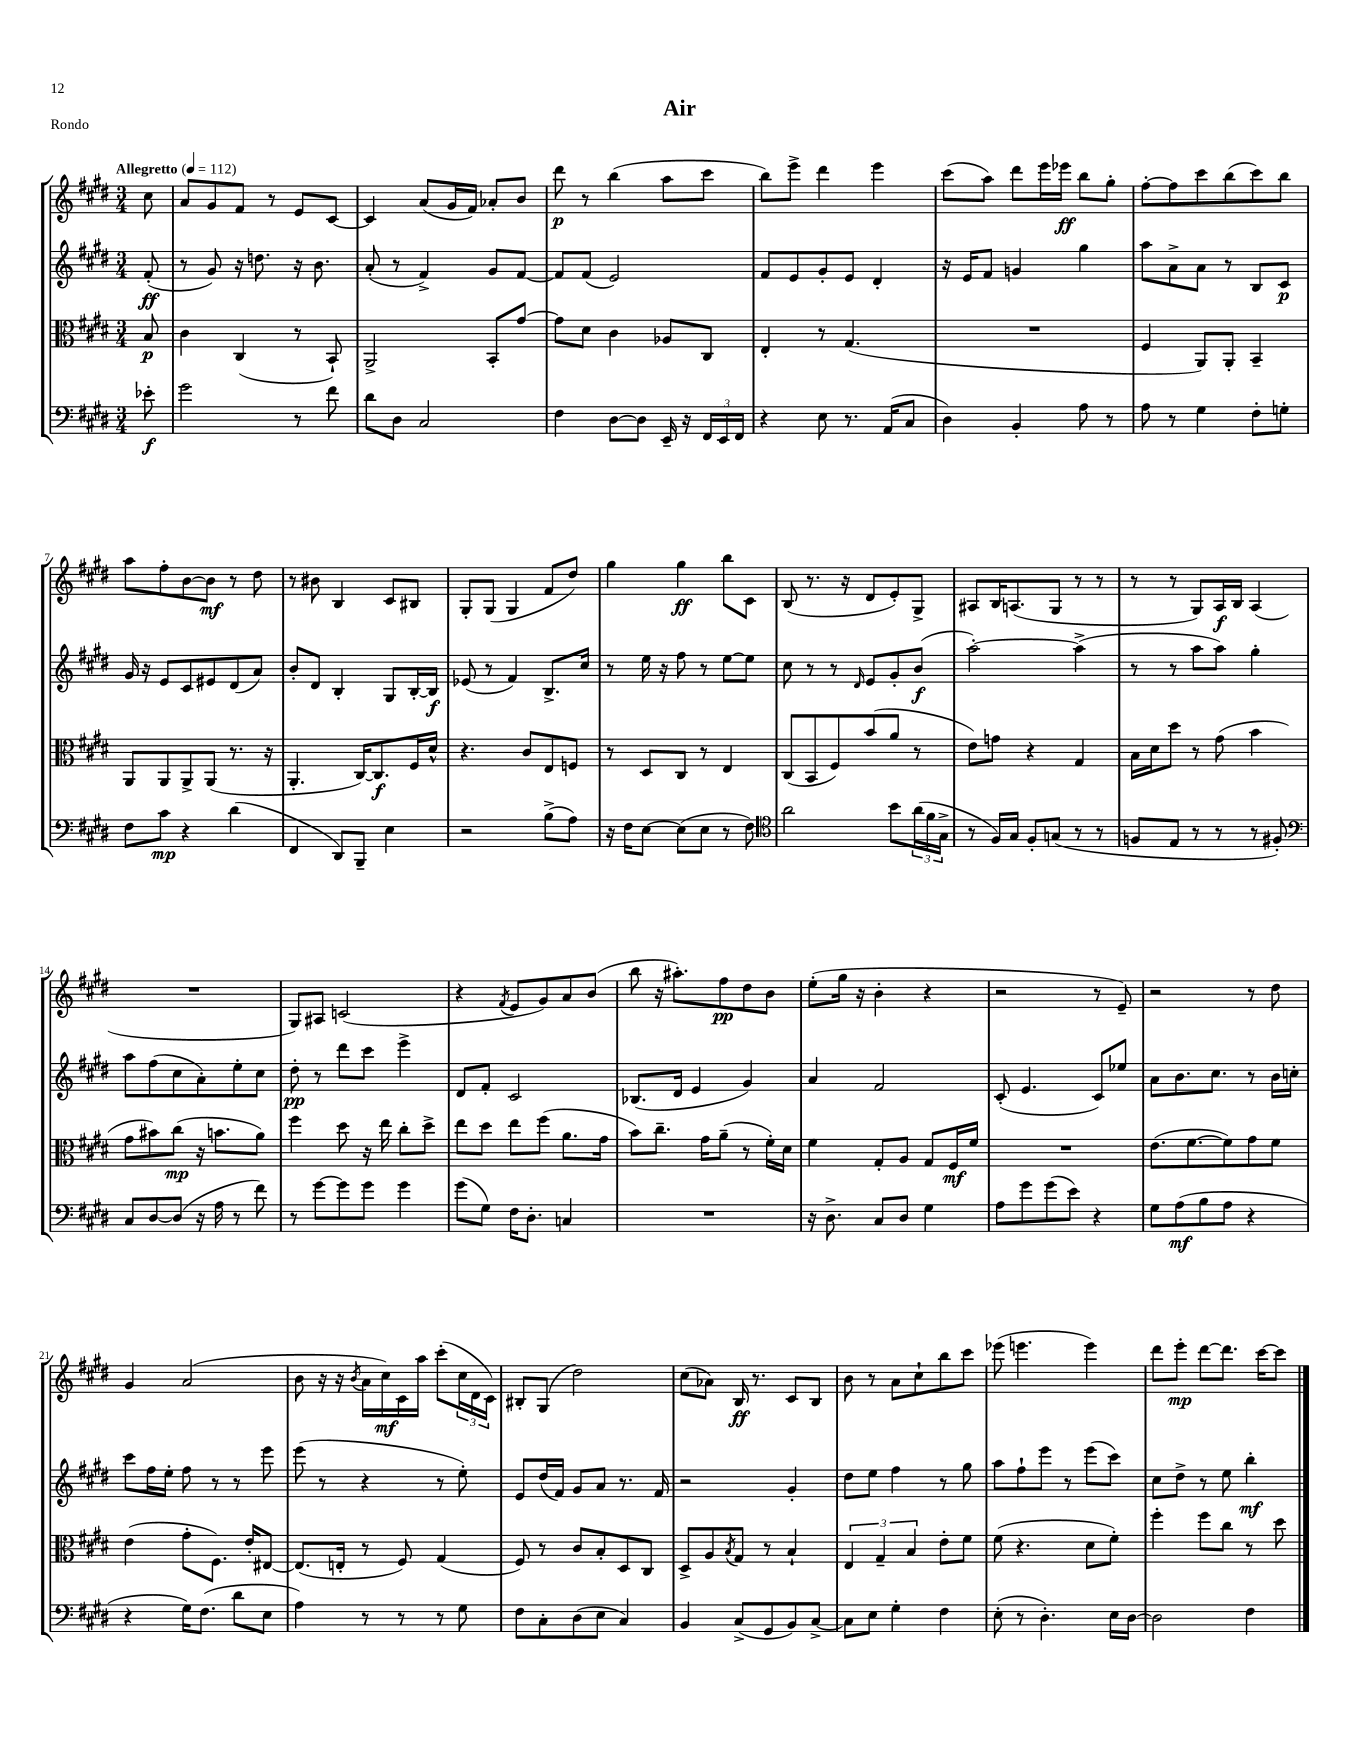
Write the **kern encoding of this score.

**kern	**kern	**kern	**kern
*staff4	*staff3	*staff2	*staff1
*clefF4	*clefC3	*clefG2	*clefG2
*k[f#c#g#d#]	*k[f#c#g#d#]	*k[f#c#g#d#]	*k[f#c#g#d#]
*M3/4	*M3/4	*M3/4	*M3/4
*MM112	*MM112	*MM112	*MM112
8e-'	8B	(8f#'	8cc#
=	=	=	=
2g#	4c#	8r	8a
.	.	8g#)	8g#
.	(4C#	16r	8f#
.	.	8.dd	.
.	.	.	8r
8r	8r	16r	8e
.	.	8.b	.
8f#	8BB`)	.	[8c#
=	=	=	=
8d#	2AA^	(8a'	4c#]
8D#	.	8r	.
2C#	.	4f#^)	(8a
.	.	.	16g#
.	.	.	16f#)
.	8BB'	8g#	8a-'
.	[8g#	[8f#	8b
=	=	=	=
4F#	8g#]	8f#]	8ddd#
.	8d#	(8f#	8r
[8D#	4c#	2e)	(4bb
8D#]	.	.	.
16EE~	8A-	.	8aa
16r	.	.	.
24FF#	8C#	.	8ccc#
24EE	.	.	.
24FF#	.	.	.
=	=	=	=
4r	4E'	8f#	8bb)
.	.	8e	8eee^
8E	8r	8g#'	4ddd#
8.r	(4.G#	8e	.
.	.	4d#'	4eee
(16AA	.	.	.
8C#	.	.	.
=	=	=	=
4D#)	2.r	16r	(8ccc#
.	.	16e	.
.	.	8f#	8aa)
4BB'	.	4g	8ddd#
.	.	.	16eee
.	.	.	16eee-
8A	.	4gg#	8bb
8r	.	.	8gg#'
=	=	=	=
8A	4F#	8aa	[8ff#'
8r	.	8a^	8ff#]
4G#	8AA)	8a	8ccc#
.	8AA'	8r	(8bb
8F#'	4BB~	8B	8ccc#)
8G'	.	8c#	8bb
=	=	=	=
8F#	8AA	16g#	8aa
.	.	16r	.
8c#	8AA	8e	8ff#'
4r	8AA^	8c#	[8b
.	(8AA	8e#	8b]
(4d#	8.r	(8d#	8r
.	.	8a)	8dd#
.	16r	.	.
=	=	=	=
4FF#	4.AA'	8b'	8r
.	.	8d#	8b#
8DD#)	.	4B'	4B
8BBB~	[16C#)	.	.
.	8.C#]	.	.
4E	.	8G#	8c#
.	16F#	[16B'	8B#
.	16d#^^	16B]	.
=	=	=	=
2r	4.r	(8e-	8G#'
.	.	8r	(8G#
.	.	4f#)	4G#
.	8c#	.	.
(8B^	8E	8.B^	8f#
8A)	8F	.	8dd#)
.	.	16cc#	.
=	=	=	=
16r	8r	8r	4gg#
16F#	.	.	.
[8E	8D#	16ee	.
.	.	16r	.
(8E]	8C#	8ff#	4gg#
8E	8r	8r	.
8r	4E	[8ee	8bb
8F#)	.	8ee]	8c#
=	=	=	=
*clefC4	*	*	*
2a	(8C#	8cc#	(8B
.	8BB	8r	8.r
.	8F#)	8r	.
.	.	.	16r
.	.	16qqd#	.
.	(8b	8e	8d#
8b	8a	8g#'	8e')
(24a	8r	(8b	8G#^
24f#	.	.	.
24G#^	.	.	.
=	=	=	=
8r	8e)	[2aa')	8A#
16F#)	8g	.	16B
16G#	.	.	(8.A
8F#'	4r	.	.
(8G	.	.	8G#
8r	4G#	(4aa^]	8r
8r	.	.	8r
=	=	=	=
8F	16B	8r	8r
.	16d#	.	.
8E	8dd#	8r	8r
8r	8r	8aa	8G#)
8r	(8g#	8aa)	16A
.	.	.	16B
8r	4b	4gg#'	(4A
8F#')	.	.	.
=	=	=	=
*clefF4	*	*	*
8C#	8g#	8aa	2.r
[8D#	8b#)	(8ff#	.
(8D#]	(8cc#	8cc#	.
16r	16r	8a')	.
16A	8.b	.	.
8r	.	8ee'	.
8f#)	8a)	8cc#	.
=	=	=	=
8r	4ff#	8dd#'	8G#)
[8g#	.	8r	8A#
8g#]	8dd#	8ddd#	(2c
8g#	16r	8ccc#	.
.	16ee	.	.
4g#	8cc#'	4eee^	.
.	8dd#^	.	.
=	=	=	=
(8g#	8ee	8d#	4r
8G#)	8dd#	8f#'	.
.	.	.	8qf#
16F#	8ee	2c#	8e
8.D#'	.	.	.
.	(8ff#	.	8g#)
4C	8.a	.	8a
.	.	.	(8b
.	16g#	.	.
=	=	=	=
2.r	8b)	(8.B-	8bb
.	8.cc#~	.	16r
.	.	16d#	8.aa#')
.	.	4e	.
.	16g#	.	.
.	(8a~	.	8ff#
.	8r	4g#)	8dd#
.	16f#')	.	8b
.	16d#	.	.
=	=	=	=
16r	4f#	4a	(8ee'
8.D#^	.	.	.
.	.	.	16gg#
.	.	.	16r
8C#	8G#'	2f#	4b'
8D#	8A	.	.
4G#	8G#	.	4r
.	16F#	.	.
.	16f#	.	.
=	=	=	=
8A	2.r	(8c#'	2r
8g#	.	4.e	.
(8g#	.	.	.
8e)	.	.	.
4r	.	8c#)	8r
.	.	8ee-	8e~)
=	=	=	=
8G#	(8.e	8a	2r
(8A	.	8.b	.
.	[8.f#	.	.
8B	.	.	.
.	.	8.cc#	.
8A	8f#])	.	.
4r	8g#	8r	8r
.	8f#	16b	8dd#
.	.	16cc'	.
=	=	=	=
4r	(4e	8ccc#	4g#
.	.	16ff#	.
.	.	16ee'	.
16G#)	8g#'	8ff#	(2a
(8.F#	.	.	.
.	8.F#)	8r	.
8d#	.	8r	.
.	16e'	.	.
8E	[8E#	8eee	.
=	=	=	=
4A)	(8.E#]	(8eee	8b
.	.	8r	16r
.	16E'	.	16r
.	.	.	8qb
8r	8r	4r	16a
.	.	.	16cc#)
8r	8F#)	.	16c#
.	.	.	16aa
8r	(4G#	8r	(8ccc#'
8G#	.	8ee')	24cc#
.	.	.	24d#
.	.	.	24c#)
=	=	=	=
8F#	8F#)	8e	8B#'
8C#'	8r	(16dd#	(8G#
.	.	16f#)	.
(8D#	8c#	8g#	2dd#)
8E	8B'	8a	.
4C#)	8D#	8.r	.
.	8C#	.	.
.	.	16f#	.
=	=	=	=
4BB	8D#^	2r	(8cc#
.	8A	.	8a-)
.	8qB	.	.
(8C#^	8G#	.	16B
.	.	.	8.r
8GG#	8r	.	.
8BB)	4B`	4g#'	8c#
[8C#^	.	.	8B
=	=	=	=
8C#]	6E	8dd#	8b
8E	.	8ee	8r
.	6G#~	.	.
4G#'	.	4ff#	8a
.	6B	.	.
.	.	.	8cc#`
4F#	8e'	8r	8bb
.	8f#	8gg#	8ccc#
=	=	=	=
(8E'	(8f#	8aa	(8eee-
8r	4.r	8ff#`	4.eee
4.D#')	.	8eee	.
.	.	8r	.
.	8d#	(8eee	4eee)
16E	8f#')	8ccc#)	.
[16D#	.	.	.
=	=	=	=
2D#]	4ff#'	8cc#	8ddd#
.	.	8dd#^	8eee'
.	8ff#	8r	[8ddd#
.	8cc#	8ee	8.ddd#]
4F#	8r	4bb'	.
.	.	.	[16ccc#
.	8dd#	.	8ccc#]
==	==	==	==
*-	*-	*-	*-
